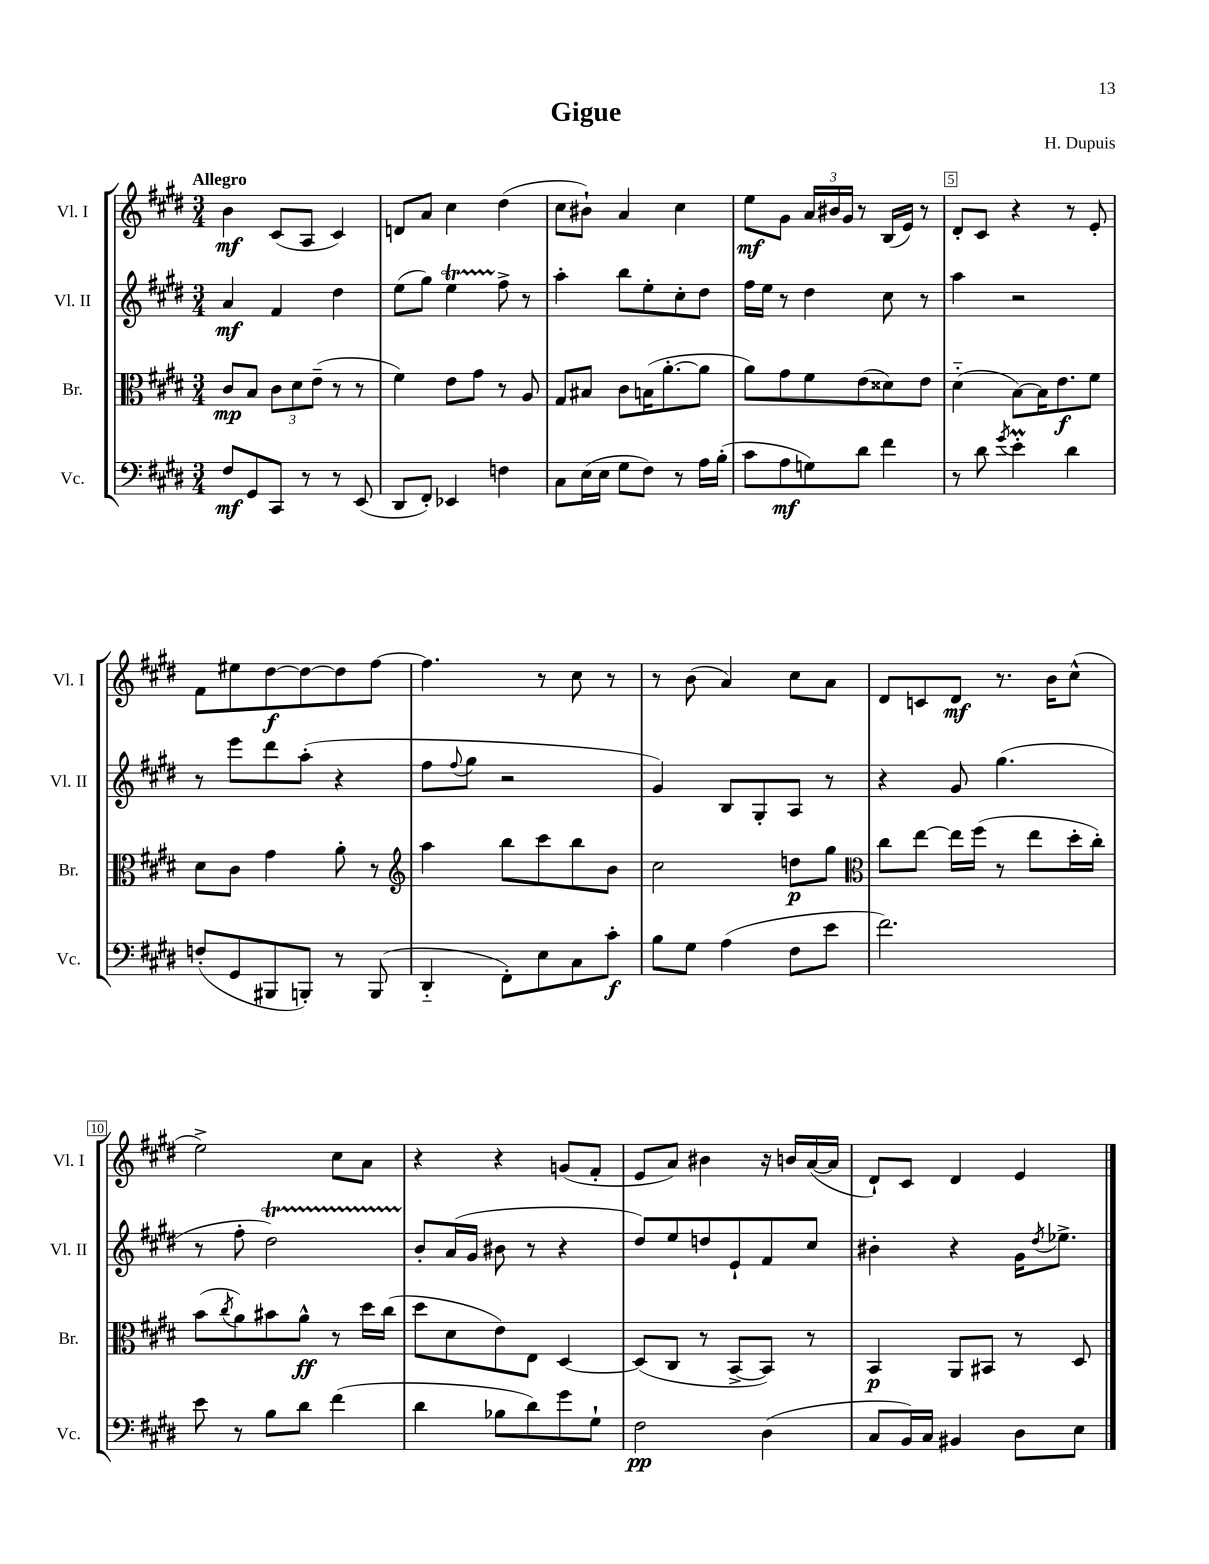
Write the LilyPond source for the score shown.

\header { title = "Gigue" composer = "H. Dupuis" }
<<
\new StaffGroup <<
\new Staff = "s0" \with { instrumentName = "Vl. I" shortInstrumentName = "Vl. I" } {
    \clef treble \key e \major \numericTimeSignature \time 3/4 \tempo "Allegro"
    b'4\mf cis'8( a8 cis'4) |
    d'8 a'8 cis''4 dis''4( |
    cis''8 bis'8-!) a'4 cis''4 |
    e''8\mf gis'8 \tuplet 3/2 { a'16 bis'16 gis'16 } r8 b16( e'16) r8 |
    dis'8-. cis'8 r4 r8 e'8-. |
    fis'8 eis''8 dis''8~\f dis''8~ dis''8 fis''8~ |
    fis''4. r8 cis''8 r8 |
    r8 b'8( a'4) cis''8 a'8 |
    dis'8 c'8 dis'8\mf r8. b'16 cis''8-^( |
    e''2->) cis''8 a'8 |
    r4 r4 g'8( fis'8-. |
    e'8 a'8) bis'4 r16 b'16 a'16~( a'16 |
    dis'8-!) cis'8 dis'4 e'4 \bar "|." |
}
\new Staff = "s1" \with { instrumentName = "Vl. II" shortInstrumentName = "Vl. II" } {
    \clef treble \key e \major \numericTimeSignature \time 3/4
    a'4\mf fis'4 dis''4 |
    e''8( gis''8) e''4\startTrillSpan fis''8->\stopTrillSpan r8 |
    a''4-. b''8 e''8-. cis''8-. dis''8 |
    fis''16 e''16 r8 dis''4 cis''8 r8 |
    a''4 r2 |
    r8 e'''8 dis'''8 a''8-.( r4 |
    fis''8 \appoggiatura { fis''8 } gis''8 r2 |
    gis'4) b8 gis8-. a8 r8 |
    r4 gis'8 gis''4.( |
    r8 fis''8-. dis''2\startTrillSpan) |
    b'8-.\stopTrillSpan a'16( gis'16 bis'8 r8 r4 |
    dis''8) e''8 d''8 e'8-! fis'8 cis''8 |
    bis'4-. r4 gis'16 \acciaccatura { dis''8 } ees''8.-> \bar "|." |
}
\new Staff = "s2" \with { instrumentName = "Br." shortInstrumentName = "Br." } {
    \clef alto \key e \major \numericTimeSignature \time 3/4
    cis'8\mp b8 \tuplet 3/2 { cis'8 dis'8 e'8--( } r8 r8 |
    fis'4) e'8 gis'8 r8 a8 |
    gis8 bis8 cis'8 b16( a'8.~-. a'8 |
    a'8) gis'8 fis'8 e'8( disis'8) e'8 |
    dis'4-_( b8~) b16 e'8.\f fis'8 |
    dis'8 cis'8 gis'4 a'8-. r8 |
    \clef treble a''4 b''8 cis'''8 b''8 b'8 |
    cis''2 d''8\p gis''8 |
    \clef alto cis''8 e''8~ e''16 fis''16( r8 e''8 dis''16-. cis''16-.) |
    b'8( \acciaccatura { cis''8 } a'8) bis'8 a'8-^\ff r8 dis''16 cis''16( |
    dis''8 dis'8 e'8) e8 dis4~ |
    dis8( cis8 r8 b,8~-> b,8) r8 |
    b,4\p a,8 bis,8 r8 dis8 \bar "|." |
}
\new Staff = "s3" \with { instrumentName = "Vc." shortInstrumentName = "Vc." } {
    \clef bass \key e \major \numericTimeSignature \time 3/4
    fis8\mf gis,8 cis,8 r8 r8 e,8( |
    dis,8 fis,8-.) ees,4 f4 |
    cis8 e16( e16 gis8 fis8) r8 a16 b16-.( |
    cis'8 a8\mf g8) dis'8 fis'4 |
    r8 dis'8 \acciaccatura { gis'8 } e'4-.\prall dis'4 |
    f8-.( gis,8 bis,,8 b,,8-.) r8 b,,8( |
    dis,4-_ fis,8-.) e8 cis8 cis'8-.\f |
    b8 gis8 a4( fis8 e'8 |
    fis'2.) |
    e'8 r8 b8 dis'8 fis'4( |
    dis'4 bes8 dis'8) gis'8 gis8-! |
    fis2\pp dis4( |
    cis8 b,16) cis16 bis,4 dis8 e8 \bar "|." |
}
>>
>>
\layout { \context { \Score \override BarNumber.break-visibility = ##(#f #t #t) barNumberVisibility = #(every-nth-bar-number-visible 5) \override BarNumber.stencil = #(make-stencil-boxer 0.1 0.3 ly:text-interface::print) } }
